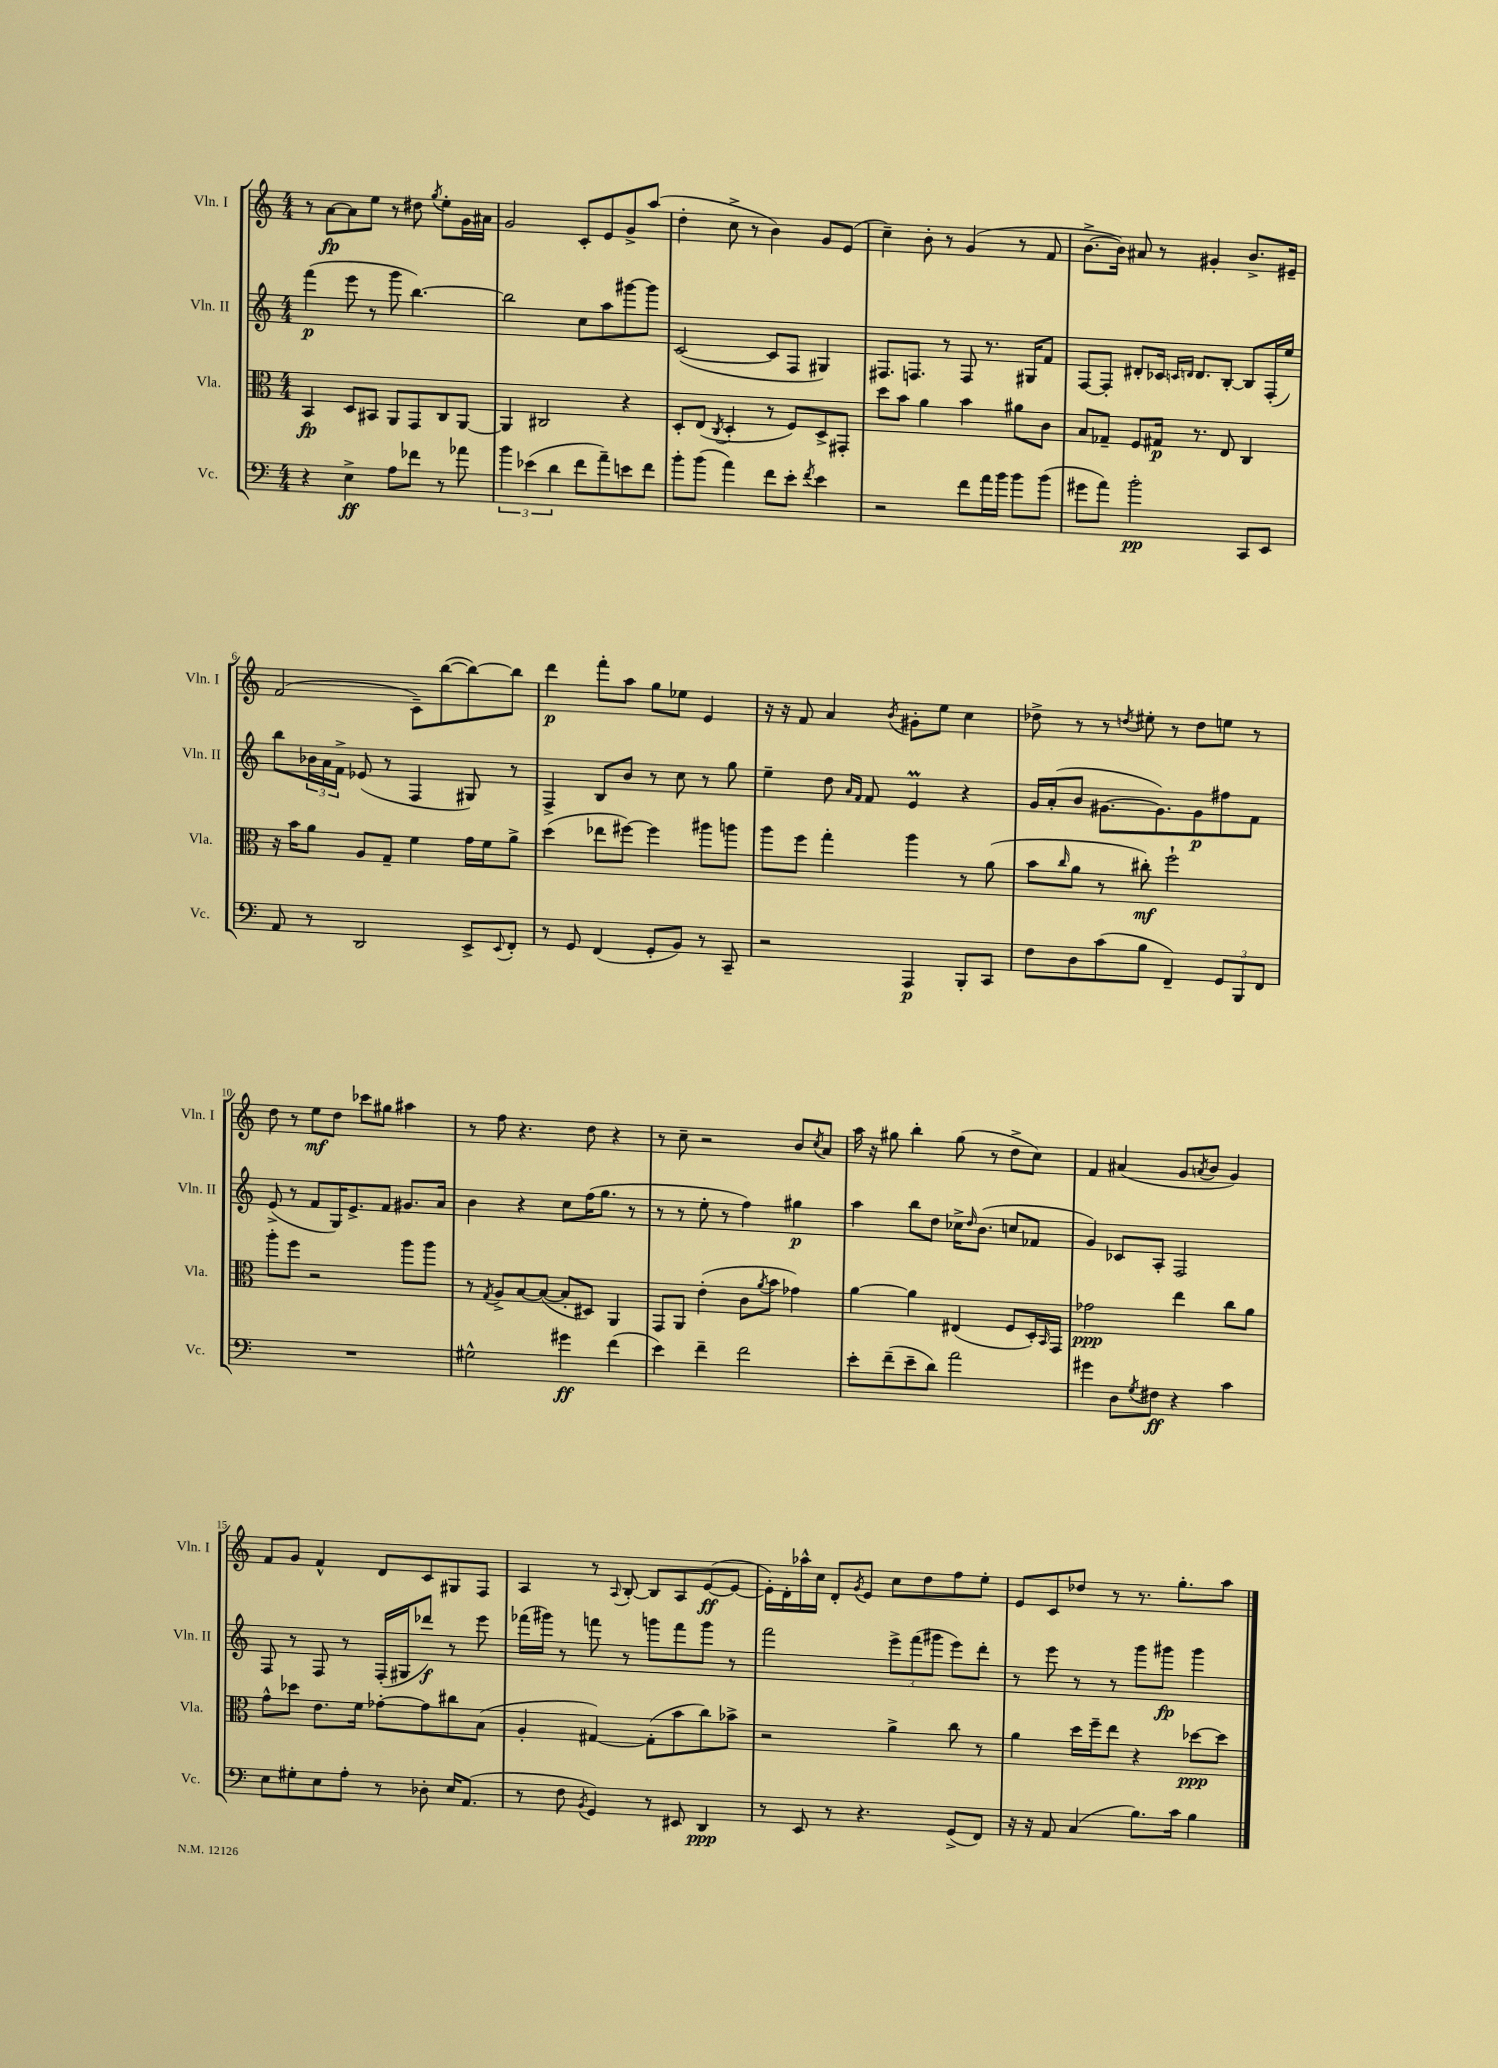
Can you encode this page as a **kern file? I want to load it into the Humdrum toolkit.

**kern	**kern	**kern	**kern
*staff4	*staff3	*staff2	*staff1
*clefF4	*clefC3	*clefG2	*clefG2
*k[]	*k[]	*k[]	*k[]
*M4/4	*M4/4	*M4/4	*M4/4
4r	4BB/	(4fff\	8r
.	.	.	[8a\L
4E^\	8D/L	8eee\	8a\]
.	8BB#/J	8r	8ee\J
8A\L	8AA/L	8ggg\	8r
8f-\J	8GG/	[4.bb\)	8dd#\
.	.	.	8qgg/
8r	8C/	.	8ee'\L
8a-\	[8AA/J	.	16g\L
.	.	.	16a#\JJ
=	=	=	=
6b\	4AA/]	2bb\]	2g/
(6e-\	.	.	.
.	2C#/	.	.
6d\	.	.	.
8f\L	.	8cc\L	8c'/L
8a~\)	.	8aa\	8e/
8e\	4r	[8ggg#\	8g^/
8f\J	.	8ggg#\]J	(8aa/J
=	=	=	=
8b'\L	8D'/L	([2c/	4dd'\
(8b\J	(8E/J	.	.
.	8qC/	.	.
4a\)	4D'/	.	8cc^\
.	.	.	8r
8f\L	8r	8c/]L	4b\)
8e'\J	8F/L)	8F/J	.
8qf/	.	.	.
4e\	8D^/	4G#/)	8g/L
.	8GG#'/J	.	(8e/J
=	=	=	=
2r	8dd\L	8.F#/L	4cc~\)
.	8b\J	.	.
.	.	8.F/J	.
.	4a\	.	8b'\
.	.	8r	8r
8f\L	4b\	8F/	(4g/
16a\L	.	8.r	.
16b\JJ	.	.	.
8b\L	8a#\L	.	8r
.	.	16G#/LK	.
(8b\J	8c\J	8f/J	8f/
=	=	=	=
8g#\L	8B/L	[8F/L	[8.b^\L
8a\J)	8G-~/J	8F'/]J	.
.	.	.	16b\]Jk)
2b'\	8F/L	8d#'/L	8a#/
.	16G#/Jk	16c-/Jk	8r
.	.	16qqc/LL	.
.	.	16qqd/JJ	.
.	8.r	8.d/L	.
.	.	.	4g#'/
.	8E/	[8B'/J	.
8CC/L	4C/	8B/]L	8.b^/L
8EE/J	.	(16F'/L	.
.	.	16ee/JJ)	16e#~/Jk
=	=	=	=
8AA/	16r	8bb\L	(2f/
.	16b\LK	.	.
8r	8a\J	24b-\L	.
.	.	24a\	.
.	.	24f^\JJ	.
2DD/	8A/L	(8e-/	.
.	8G~/J	8r	.
.	4f\	4F/	8c~\L)
.	.	.	([8bb\
8EE^/L	16g\LL	8G#/)	8bb\_)
.	16f\J	.	.
8qqEE/	.	.	.
8FF'/J	8a^\J	8r	8bb\]J
=	=	=	=
8r	(4dd\	4F^/	4ddd\
8GG/	.	.	.
(4FF/	8ee-\L	8B/L	8fff'\L
.	[8ff#\J)	8b/J	8aa\J
8GG'/L	4ff#\]	8r	8gg\L
8BB/J)	.	8cc\	8ee-\J
8r	8aa#\L	8r	4e/
8CC~/	8aa\J	8gg\	.
=	=	=	=
2r	8aa\L	4ee~\	16r
.	.	.	16r
.	8ff\J	.	8f/
.	4gg'\	8dd\	4a/
.	.	16qqa/LL	.
.	.	16qqf/JJ	.
.	.	8f/	.
.	.	.	8qb/
4AAA/	4aa\	4e/	8g#'\L
.	.	.	8ee\J
8BBB'/L	8r	4r	4cc\
8CC/J	(8a\	.	.
=	=	=	=
8F\L	8b\L	16g/LL	8dd-^\
.	.	(16a'/J	.
.	16qqcc/	.	.
8D\	8a\J	8b/J	8r
(8c\	8r	[8.g#\L	8r
.	.	.	8qdd/
8B\J	8cc#'\)	.	8ee#'\
.	.	8.g#\])	.
4FF~/)	2ff`\	.	8r
.	.	8g#\	8dd\L
12GG/L	.	8ff#\	8ee\J
12BBB/	.	.	.
.	.	8f\J	8r
12FF/J	.	.	.
=	=	=	=
1r	8aa'\L	(8e^/	8dd\
.	8ff\J	8r	8r
.	2r	8f/L	8ee\L
.	.	16G/K)	8dd\J
.	.	8.e^/	.
.	.	.	8ccc-\L
.	.	8f/J	8gg#\J
.	8aa\L	8.g#/L	4aa#\
.	8aa\J	.	.
.	.	16a/Jk	.
=	=	=	=
2G#^^\	8r	4b\	8r
.	8qG/	.	.
.	8A^/L	.	8ff\
.	[8B/	4r	4.r
.	(8B/_J	.	.
4g#\	8B'/]L	8cc\L	.
.	8D#/J)	(16ff\K	8dd\
.	.	8.gg\J	.
(4f\	4AA/	.	4r
.	.	8r	.
=	=	=	=
4e\)	8GG/L	8r	8r
.	8AA/J	8r	8cc~\
4f~\	(4e'\	8ee'\	2r
.	.	8r	.
2f\	8c\L	4ff\)	.
.	8qa/	.	.
.	8b\J	.	.
.	4g-\)	4gg#\	8b/L
.	.	.	8qcc/
.	.	.	8a/J
=	=	=	=
8e'\L	[4a\	4aa\	16aa\
.	.	.	16r
(8f~\	.	.	8gg#\
8e~\	4a\]	8bb\L	4bb'\
8d\J)	.	8dd\J	.
2a\	(4E#/	16cc-^\LK	(8gg#\
.	.	16qqdd/	.
.	.	(8.b\J	.
.	.	.	8r
.	8F/L	8cc/L	8dd^\L
.	16D'/L)	8f-/J	8cc\J)
.	16qqBB/	.	.
.	16GG/JJ	.	.
=	=	=	=
4g#\	2g-\	4g/)	4f/
8D\L	.	8c-/L	(4a#/
8qG/	.	.	.
8F#\J	.	8A'/J	.
4r	4ee\	2F/	8g/L
.	.	.	8qa/
.	.	.	8b/J
4c\	8cc\L	.	4g/)
.	8a\J	.	.
=	=	=	=
8E\L	8g^^\L	8F/	8f/L
8G#'\	8dd-\J	8r	8g/J
8E\	8.e\L	8F/	4f^^/
8A'\J	.	8r	.
.	16f\Jk	.	.
8r	[8g-'\L	(16F'/LL	8d/L
.	.	16G#/J	.
8D-'\	8g-\]	8ddd-/J)	8c/
16E/LK	8cc#\	8r	8G#/
(8.AA/J	.	.	.
.	(8B\J	8eee\	8F/J
=	=	=	=
8r	4A'/	(16fff-\LL	4A/
.	.	16ggg#\JJ)	.
8F\	.	8r	.
8qBB/	.	.	.
4GG/)	[4G#/)	8fff\	8r
.	.	.	8qqA/
.	.	8r	[8B'/
8r	(8G#'\]L	8ggg\L	8B/]L
8EE#/	8b\	8fff\	8A/
4DD/	8cc\)	8ggg\J	([8e/
.	8b-^\J	8r	8e/_J
=	=	=	=
8r	2r	2fff\	16e'\]LL)
.	.	.	16d'\
8EE/	.	.	16aa-^^\
.	.	.	16cc\JJ
8r	.	.	8d'/L
.	.	.	8qg/
4.r	.	.	8e/J
.	4a^\	12eee^\L	8cc\L
.	.	(12fff\	.
.	.	.	8dd\
.	.	12ggg#\J	.
(8GG^/L	8cc\	8eee\L)	8ff\
8FF/J)	8r	8ddd'\J	8ee'\J
=	=	=	=
16r	4a\	8r	8e/L
16r	.	.	.
8AA/	.	8eee\	8c/
(4C/	16dd\LL	8r	8dd-/J
.	16ff~\J	.	.
.	8ee\J	8r	8r
8.B\L)	4r	8ggg\L	8.r
.	.	8ggg#\J	.
16c\Jk	.	.	8.gg'\L
4B\	[8dd-\L	4ggg#\	.
.	8dd-\]J	.	8aa\J
==	==	==	==
*-	*-	*-	*-
